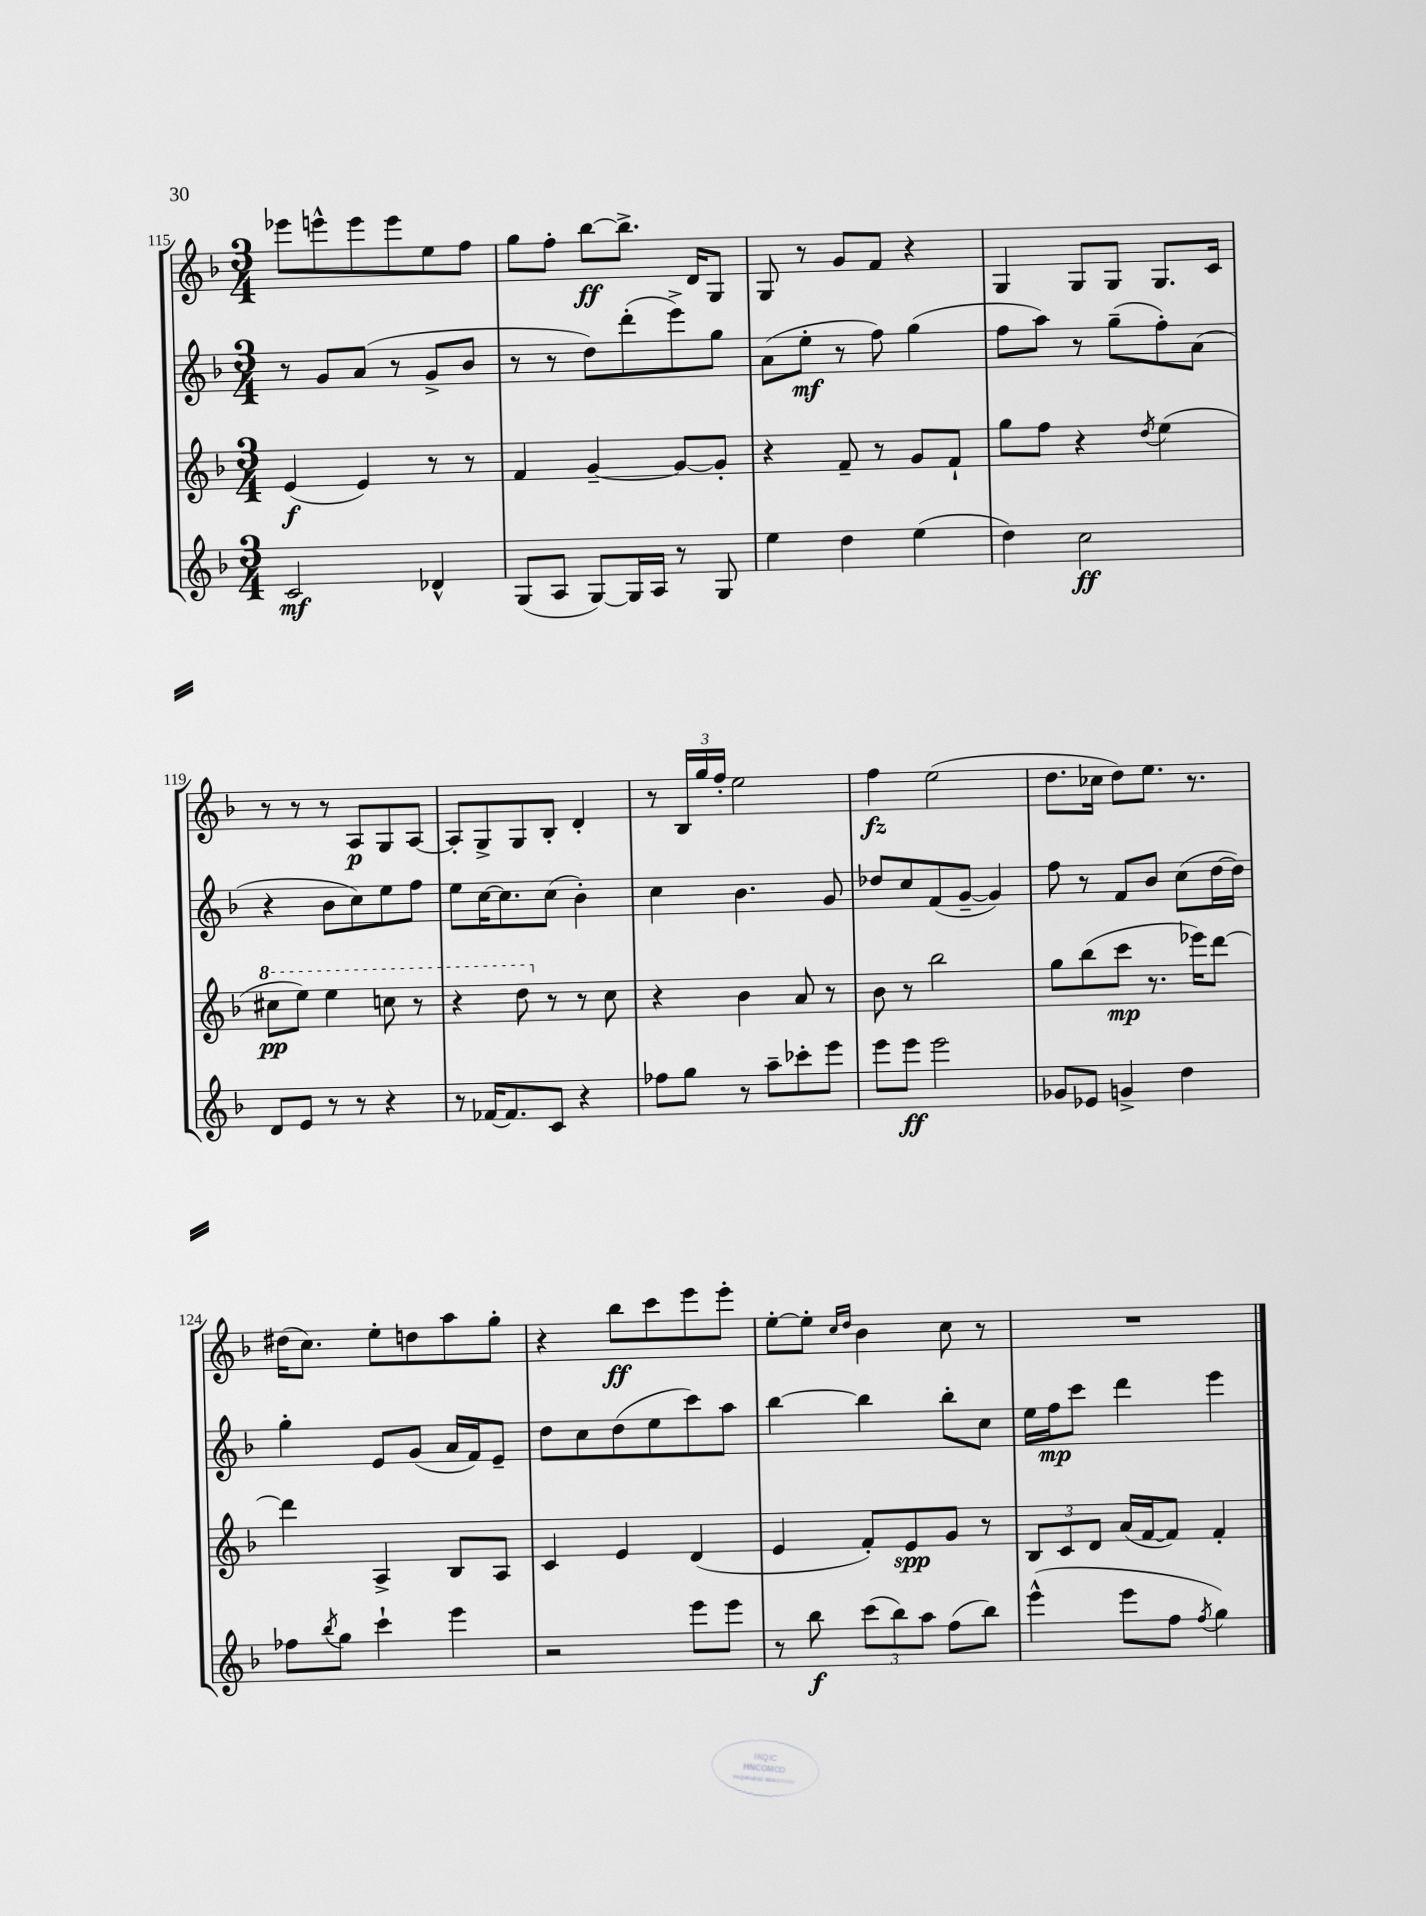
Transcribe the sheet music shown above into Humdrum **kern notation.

**kern	**kern	**kern	**kern
*staff4	*staff3	*staff2	*staff1
*clefG2	*clefG2	*clefG2	*clefG2
*k[b-]	*k[b-]	*k[b-]	*k[b-]
*M3/4	*M3/4	*M3/4	*M3/4
2c	(4e	8r	8eee-
.	.	8g	8eee^^
.	4e)	(8a	8eee
.	.	8r	8eee
4d-^^	8r	8g^	8ee
.	8r	8b-	8ff
=	=	=	=
(8G	4f	8r	8gg
8A	.	8r	8ff'
[8G)	[4g~	8dd)	[8bb-
16G]	.	(8ddd'	8.bb-^]
16A	.	.	.
8r	8g_	8eee^)	.
.	.	.	16d
8G	8g']	8gg	8G
=	=	=	=
4ee	4r	(8a	8G
.	.	8ee'	8r
4dd	8f~	8r	8g
.	8r	8ff)	8f
(4ee	8g	(4gg	4r
.	8f`	.	.
=	=	=	=
4dd)	8gg	8ff	4G
.	8ff	8aa)	.
2cc	4r	8r	8G
.	.	(8gg~	8G
.	8qdd	.	.
.	(4ee	8ff')	8.G
.	.	(8a	.
.	.	.	16c
=	=	=	=
8d	8ccc#	4r	8r
8e	8eee)	.	8r
8r	4eee	8b-	8r
8r	.	8cc)	8A
4r	8ccc	8ee	8G
.	8r	8ff	[8A
=	=	=	=
8r	4r	8ee	8A']
[16f-	.	[16cc	8G^
8.f-]	.	8.cc]	.
.	8ddd	.	8G
8c	8r	(8cc	8B-'
4r	8r	4b-')	4d'
.	8cc	.	.
=	=	=	=
8ff-	4r	4cc	8r
8gg	.	.	24B-
.	.	.	24gg
.	.	.	24ff'
8r	4b-	4.b-	2ee
8aa~	.	.	.
8ccc-'	8a	.	.
8eee	8r	8g	.
=	=	=	=
8eee	8b-	8dd-	4ff
8eee	8r	8cc	.
2eee	2bb-	(8f	(2ee
.	.	[8g~	.
.	.	4g])	.
=	=	=	=
8g-	8gg	8ff	8.dd
8e-	(8bb-	8r	.
.	.	.	16cc-
4g^	8ccc	8f	8dd)
.	8.r	8b-	8.ee
4dd	.	(8cc	.
.	16eee-)	.	8.r
.	[8ddd	[16dd	.
.	.	16dd])	.
=	=	=	=
8ff-	4ddd]	4gg'	(16dd#
.	.	.	8.cc)
8qbb-	.	.	.
8gg	.	.	.
4ccc`	4A^	8e	8ee'
.	.	(8g	8dd
4eee	8B-	16a	8aa
.	.	16f)	.
.	8A	8e~	8gg'
=	=	=	=
2r	4c	8dd	4r
.	.	8cc	.
.	4e	(8dd	8bb-
.	.	8ee	8ccc
8eee	(4d	8ccc)	8eee
8eee	.	8aa	8eee'
=	=	=	=
8r	4e	[4bb-	[8ee'
8bb-	.	.	8ee']
.	.	.	16qqcc
.	.	.	16qqdd
(12ccc	8f')	4bb-]	4b-
12bb-)	.	.	.
.	8e	.	.
12aa	.	.	.
(8ff	8g	8bb-'	8cc
8bb-)	8r	8cc	8r
=	=	=	=
(4eee^^	12B-	16ee	2.r
.	.	16ff	.
.	12c	.	.
.	.	8ccc	.
.	12d	.	.
8eee	(16a	4ddd	.
.	[16f	.	.
8ff	8f])	.	.
8qff	.	.	.
4gg)	4f'	4eee	.
==	==	==	==
*-	*-	*-	*-
